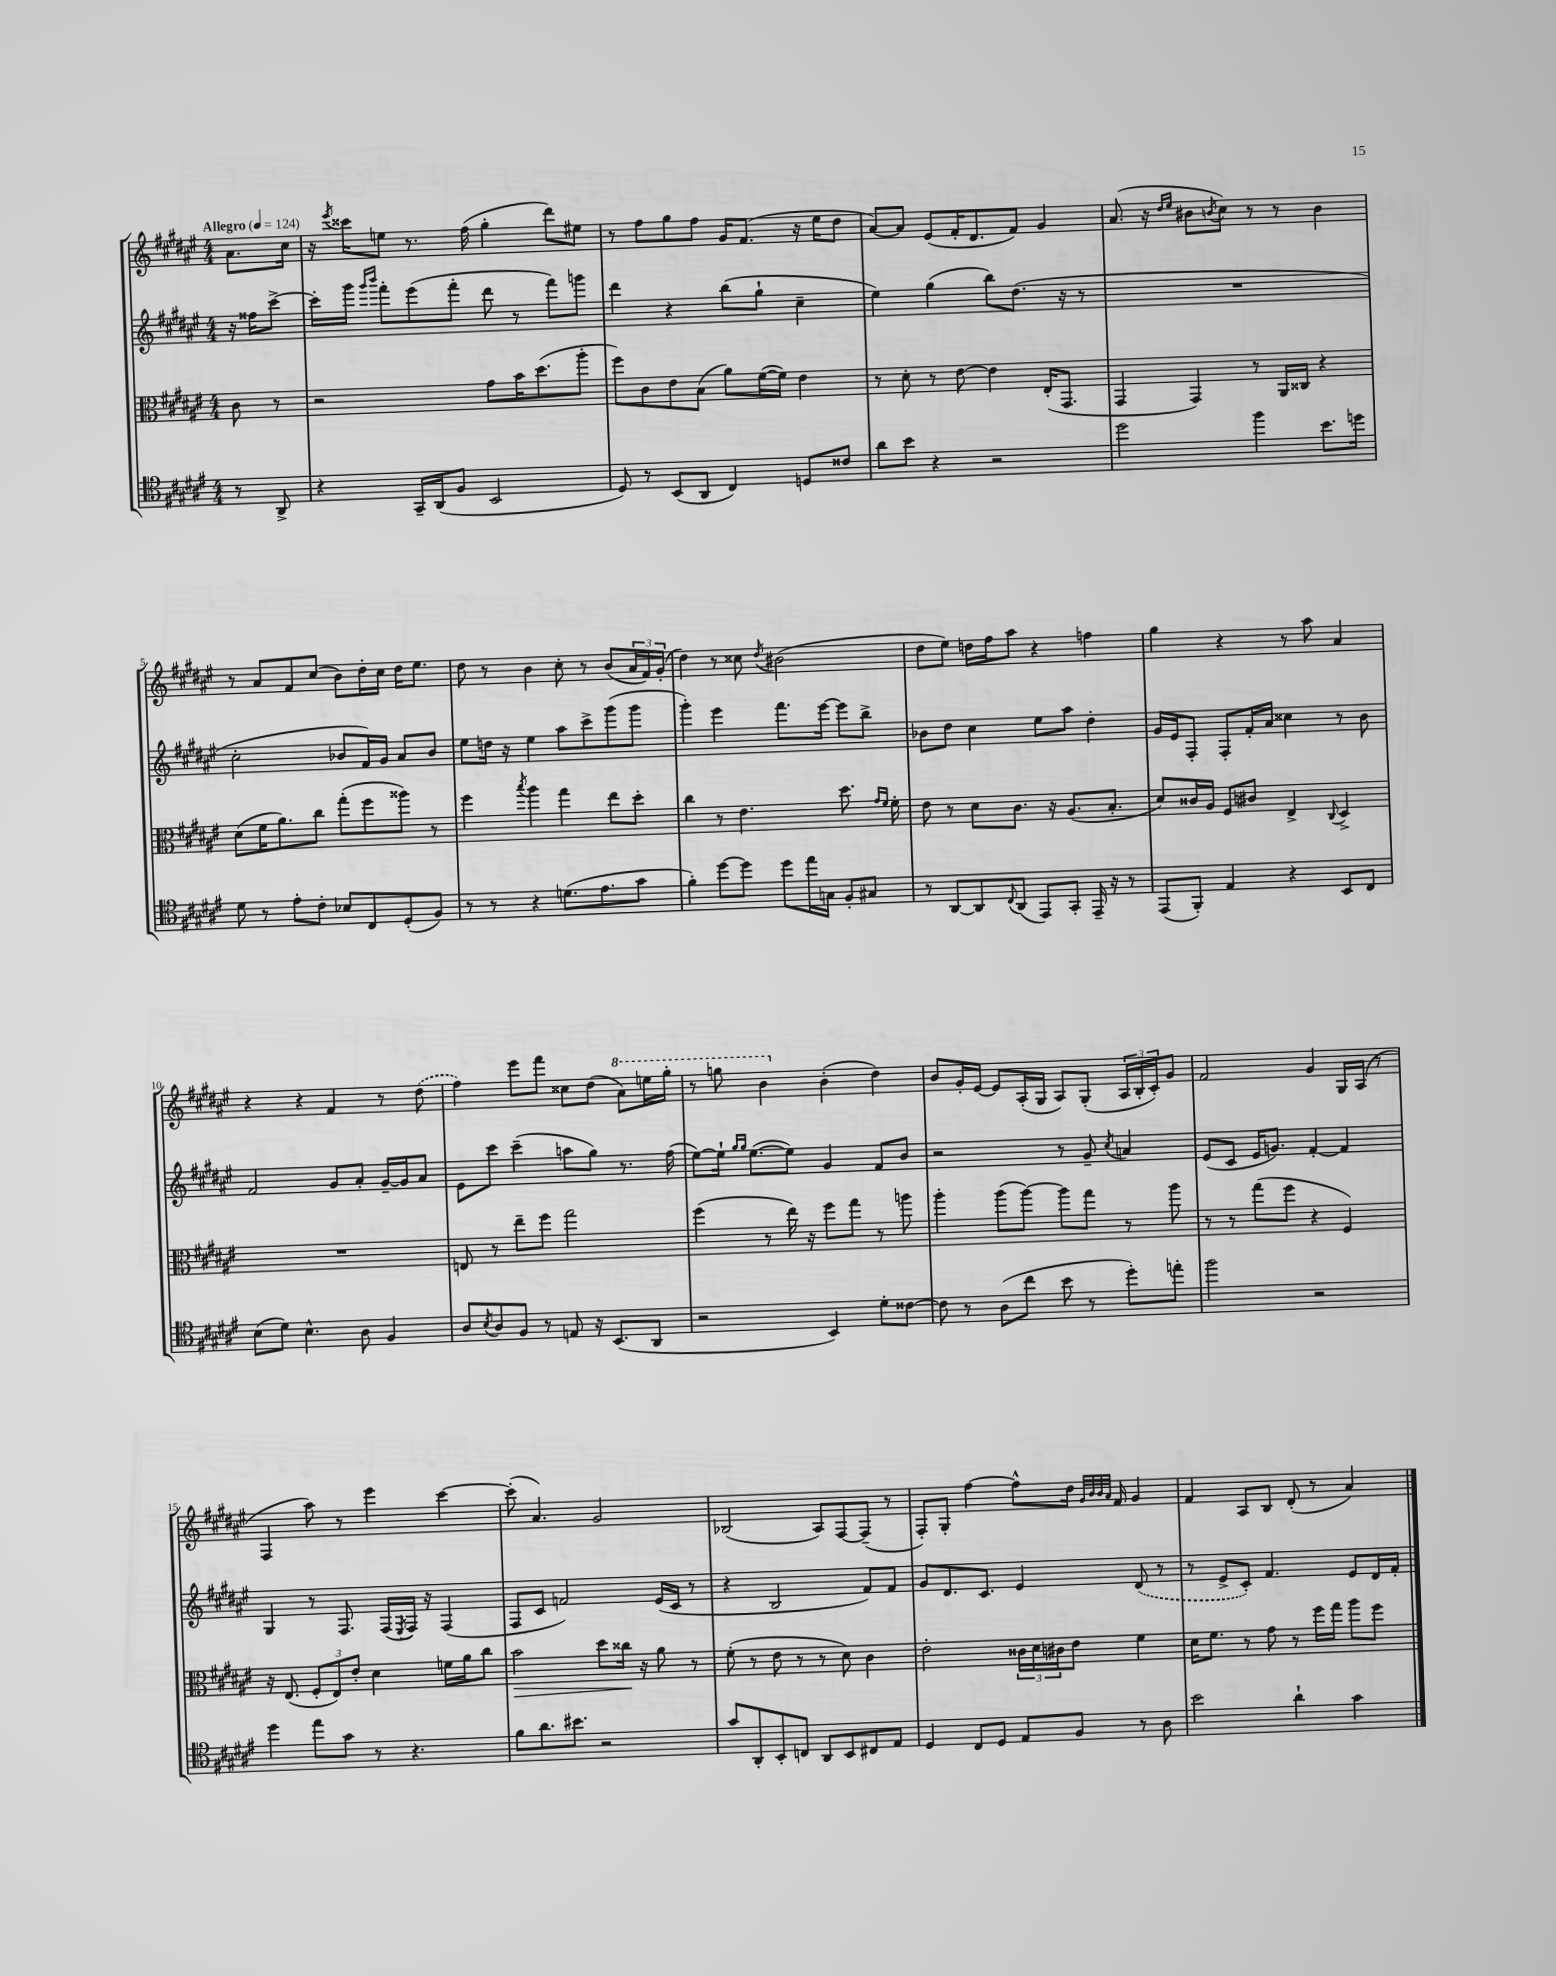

**kern	**kern	**dynam	**kern	**kern
*part4	*part3	*part3	*part2	*part1
*staff4	*staff3	*staff3	*staff2	*staff1
*clefC4	*clefC3	*	*clefG2	*clefG2
*k[f#c#g#d#a#e#]	*k[f#c#g#d#a#e#]	*	*k[f#c#g#d#a#e#]	*k[f#c#g#d#a#e#]
*M4/4	*M4/4	*	*M4/4	*M4/4
*MM124	*MM124	*	*MM124	*MM124
=	=	=	=	=
!	!	!	!	!LO:TX:a:B:t=Allegro
8r	8c#\	.	16r	8.a#\L
.	.	.	16ff##X\KL	.
8AA#^/	8r	.	[8ccc#^\J	.
.	.	.	.	16cc#\Jk
=1	=1	=1	=1	=1
4r	2r	.	16ccc#'\LL]	16r
.	.	.	.	8qeee#/
.	.	.	16ggg#\JJ	16ccc##X\KL
.	.	.	16qqggg#/LL	.
.	.	.	16qqbbb/JJ	.
.	.	.	8fff#'\L	8een\J
16GG#~/LL	.	.	(8eee#\	8.r
(16AA#/J	.	.	.	.
8F#/J	.	.	8fff#'\J	.
.	.	.	.	(16ff#\
2BB/	8g#\L	.	8ddd#\	4gg#'\
.	16b\K	.	8r	.
.	(8.dd#\	.	.	.
.	.	.	8fff#\L)	8ddd#\L)
.	8aa#'\J	.	8gggn\J	8ee#X\J
=2	=2	=2	=2	=2
8D#/)	8ff#\L)	.	4ddd#\	8r
8r	8c#\	.	.	8ff#\L
(8BB/L	8e#\	.	4r	8gg#\
8AA#/J	(8B\J	.	.	8ff#\J
4C#/)	8a#\L)	.	(8bb\L	16g#/KL
.	.	.	.	(8.f#/J
.	([16f#\L	.	8gg#`\J	.
.	16f#\JJ])	.	.	.
8Dn/L	4e#\	.	4cc#~\	16r
.	.	.	.	16ee#\KL
8c##X/J	.	.	.	8dd#\J
=3	=3	=3	=3	=3
8a#\L	8r	.	4ee#\)	[8a#/L)
8b\J	8d#'\	.	.	8a#/J]
4r	8r	.	(4gg#\	(8e#/L
.	[8e#\	.	.	16f#'/K
.	.	.	.	8.d#/
2r	4e#\]	.	8bb\L)	.
.	.	.	(8.dd#\J	8f#/J)
.	(16E#'/KL	.	.	4g#/
.	8.GG#/J	.	16r	.
.	.	.	8r	.
=4	=4	=4	=4	=4
2dd#\	4GG#/	.	1r	(8.a#/
.	.	.	.	16r
.	.	.	.	16qqdd#/LL
.	.	.	.	16qqee#/JJ
.	4GG#/)	.	.	8b#X\L
.	.	.	.	8qbn/
.	.	.	.	8cc#\J)
4ff#\	8r	.	.	8r
.	16AA#/LL	.	.	8r
.	16C##X/JJ	.	.	.
8.b\L	4r	.	.	4b\
16ddn\Jk	.	.	.	.
!!LO:LB:g=z
=5	=5	=5	=5	=5
8d#\	(8d#\L	.	2cc#'\	8r
8r	16f#\K	.	.	8a#/L
.	8.a#\)	.	.	.
8e#'\L	.	.	.	8f#/
8c#'\J	8cc#\J	.	.	(8cc#/J
8B-X/L	(8gg#'\L	.	8b-X/L	8b\L)
8C#/	8ff#\	.	16f#/L)	16dd#'\L
.	.	.	16g#/JJ	16cc#\JJ
(8D#'/	8aa##X\J)	.	8a#/L	16dd#\KL
.	.	.	.	8.ee#\J
8F#/J)	8r	.	8b-/J	.
=6	=6	=6	=6	=6
8r	4ff#\	.	8ee#\L	8dd#\
8r	.	.	16ddn\Jk	8r
.	.	.	16r	.
.	8qbb/	.	.	.
4r	4aa#\	.	4ee#\	4b\
(8.dn\L	4gg#\	.	8aa#\L	8cc#'\
.	.	.	8ccc#^\	8r
8.e#\	.	.	.	.
.	8ee#\L	.	(8ggg#\	(8b/L
8g#\J	8dd#'\J	.	8ggg#\J	24a#/L
.	.	.	.	24f#/)
.	.	.	.	(24g#'/JJ
=7	=7	=7	=7	=7
4f#'\)	4cc#\	.	4ggg#'\)	4dd#\)
[8dd#\L	8r	.	4eee#\	8r
8dd#\J]	4.e#\	.	.	8cc##X\
.	.	.	.	8qdd#/
8dd#\L	.	.	8.fff#\L	(2b#X\
16ee#\L	.	.	.	.
16Gn\JJ	.	.	[16eee#\Jk	.
8F#'/L	8.dd#\	.	8eee#\L]	.
8G#X/J	.	.	8bb^\J	.
.	16qqg#/LL	.	.	.
.	16qqf#/JJ	.	.	.
.	16f#'\	.	.	.
=8	=8	=8	=8	=8
8r	8e#\	.	8b-X\L	8dd#\L
[8AA#/L	8r	.	8dd#\J	8ee#\J)
8AA#/]	8d#\L	.	4cc#\	16ddn\LL
.	.	.	.	16ff#\J
8qqC#/	.	.	.	.
(8AA#/J	8.c#\J	.	.	8aa#\J
8EE#/L)	.	.	8ee#\L	4r
.	16r	.	.	.
8GG#'/J	(8.A#/L	.	8aa#\J	.
16EE#~/	.	.	4dd#'\	4ffn\
16r	8.B'/J	.	.	.
8r	.	.	.	.
=9	=9	=9	=9	=9
(8EE#/L	8d#/L)	.	16g#/LL	4gg#\
.	.	.	16e#/J	.
8FF#'/J)	16c##X/L	.	8F#'/J	.
.	16A#/JJ	.	.	.
4E#/	8F#/L	.	8F#'/L	4r
.	8c#X/J	.	16f#'/L	.
.	.	.	16a#/JJ	.
4r	4E#^/	.	4cc##X\	8r
.	.	.	.	8aa#\
.	8qqC#/	.	.	.
8BB/L	4D#^/	.	8r	4a#/
8C#/J	.	.	8b\	.
!!LO:LB:g=z
=10	=10	=10	=10	=10
(8B\L	1r	.	2f#/	4r
8d#\J)	.	.	.	.
4.B^^\	.	.	.	4r
.	.	.	8g#/L	4f#/
8A#\	.	.	8a#'/J	.
4F#/	.	.	[16g#~/LL	8r
.	.	.	16g#/J]	.
.	.	.	8a#/J	(8dd#\
=11	=11	=11	=11	=11
8A#/L	8En/	.	8e#\L	4ff#\)
8qB/	.	.	.	.
8A#/	8r	.	8ccc#\J	.
8F#/J	8ee#~\L	.	(4ccc#~\	8eee#\L
8r	8ff#\J	.	.	8fff#\J
8En/	2gg#\	.	8aan\L	8cc##X\L
16r	.	.	8gg#\J)	(8dd#\J
(8.BB/L	.	.	.	.
*	*	*	*	*8va
.	.	.	8.r	8aa#\L)
8AA#/J	.	.	.	16eeen\L
.	.	.	(16ff#\	16ggg#'\JJ
=12	=12	=12	=12	=12
2r	(4ff#\	.	[8ee#\L)	8r
.	.	.	16ee#`\Jk]	8gggn\
.	.	.	16qqgg#/LL	.
.	.	.	16qqgg#/JJ	.
.	.	.	([8.ee#\L	.
.	8r	.	.	4bb\
.	16ee#\)	.	8ee#\J])	.
.	16r	.	.	.
*	*	*	*	*X8va
4BB/)	8ff#\L	.	4g#/	(4b'\
.	8gg#\J	.	.	.
8d#'\L	8r	.	8f#/L	4dd#\)
[8c##X\J	8aan\	.	8b/J	.
=13	=13	=13	=13	=13
8c##\]	4aa#'\	.	2r	8b/L
8r	.	.	.	16g#'/L
.	.	.	.	[16e#/JJ
(8A#\L	(8aa#\L	.	.	8e#/L]
8cc#\J	[8aa#\J)	.	.	(16A#'/L
.	.	.	.	16G#/JJ
8b\	8aa#\L]	.	8r	8A#/L)
8r	8gg#\J	.	8g#~/	(8G#'/J
.	.	.	8qcc#/	.
8dd#'\L)	8r	.	4an/	24A#/LL
.	.	.	.	24B'/
.	.	.	.	24c#'/J)
8een'\J	8aa#\	.	.	8g#/J
=14	=14	=14	=14	=14
2ff#\	8r	.	(8e#/L	2f#/
.	8r	.	8c#/J	.
.	(8gg#\L	.	16e#/KL	.
.	.	.	8.gn/J)	.
.	8ff#\J	.	.	.
2r	4r	.	[4f#'/	4g#/
.	4F#/)	.	4f#/]	16G#/LL
.	.	.	.	(16A#/JJ
.	.	.	.	8r
!!LO:LB:g=z
=15	=15	=15	=15	=15
4dd#\	16r	.	4G#/	4F#/
.	(8.E#/	.	.	.
8ee#\L	12F#'/L	.	8r	8aa#\)
.	12E#/)	.	.	.
8g#\J	.	.	8.F#/	8r
.	12e#'/J	.	.	.
8r	4d#\	.	.	4eee#\
.	.	.	(16F#/LL	.
.	.	.	8qE#/	.
4.r	.	.	16F#/JJ)	.
.	.	.	16r	.
.	16fn\LL	.	(4F#/	[4ccc#\
.	16a#\J	.	.	.
.	8cc#\J	.	.	.
=16	=16	=16	=16	=16
!	!	!LO:HP:b	!	!
8f#\L	2b\	>	8F#/L	(8ccc#'\]
8.a#\	.	.	8c#/J	4.a#/)
.	.	.	2fn/)	.
8.b#X\J	.	.	.	.
2r	8dd#\L	.	.	2g#/
.	16cc##X\Jk	.	.	.
.	16r	]	.	.
.	8a#\	.	(16e#/LL	.
.	.	.	16c#/JJ	.
.	8r	.	8r	.
=17	=17	=17	=17	=17
8g#/L	(8f#'\	.	4r	(2B-X/
8AA#'/	8r	.	.	.
8BB'/	8e#\	.	2B/	.
8Cn/J	8r	.	.	.
8AA#/L	8r	.	.	8A#/L)
8BB/	8d#\)	.	.	[8F#/
8C#X/	4c#\	.	8f#/L)	(8F#~/J]
8E#/J	.	.	8f#/J	8r
=18	=18	=18	=18	=18
4D#/	2e#'\	.	8g#/L	8F#'/L)
.	.	.	8.d#/	8G#'/J
8C#/L	.	.	.	[4ff#\
.	.	.	8.c#/J	.
8D#/J	.	.	.	.
8E#/L	24c##X\LL	.	4e#/	8ff#^^\L]
.	24d#\	.	.	.
.	24c#X\J	.	.	.
8F#/J	8e#\J	.	.	16dd#\Jk
.	.	.	.	32qqg#/LLL
.	.	.	.	32qqb/
.	.	.	.	32qqb/
.	.	.	.	32qqa#/JJJ
.	.	.	.	16f#/
8r	4f#\	.	(8d#/	4g#/
8A#\	.	.	8r	.
=19	=19	=19	=19	=19
2b\	16d#\KL	.	8r	4f#/
.	8.f#\J	.	.	.
.	.	.	8e#^/L	.
.	8r	.	8c#'/J)	8A#/L
.	8g#\	.	4.f#/	8B/J
4a#`\	8r	.	.	(8d#'/
.	16ff#\LL	.	.	8r
.	16gg#\JJ	.	.	.
4g#\	8aa#\L	.	8e#/L	4a#/)
.	8ff#\J	.	16d#/L	.
.	.	.	16f#'/JJ	.
==	==	==	==	==
*-	*-	*-	*-	*-
